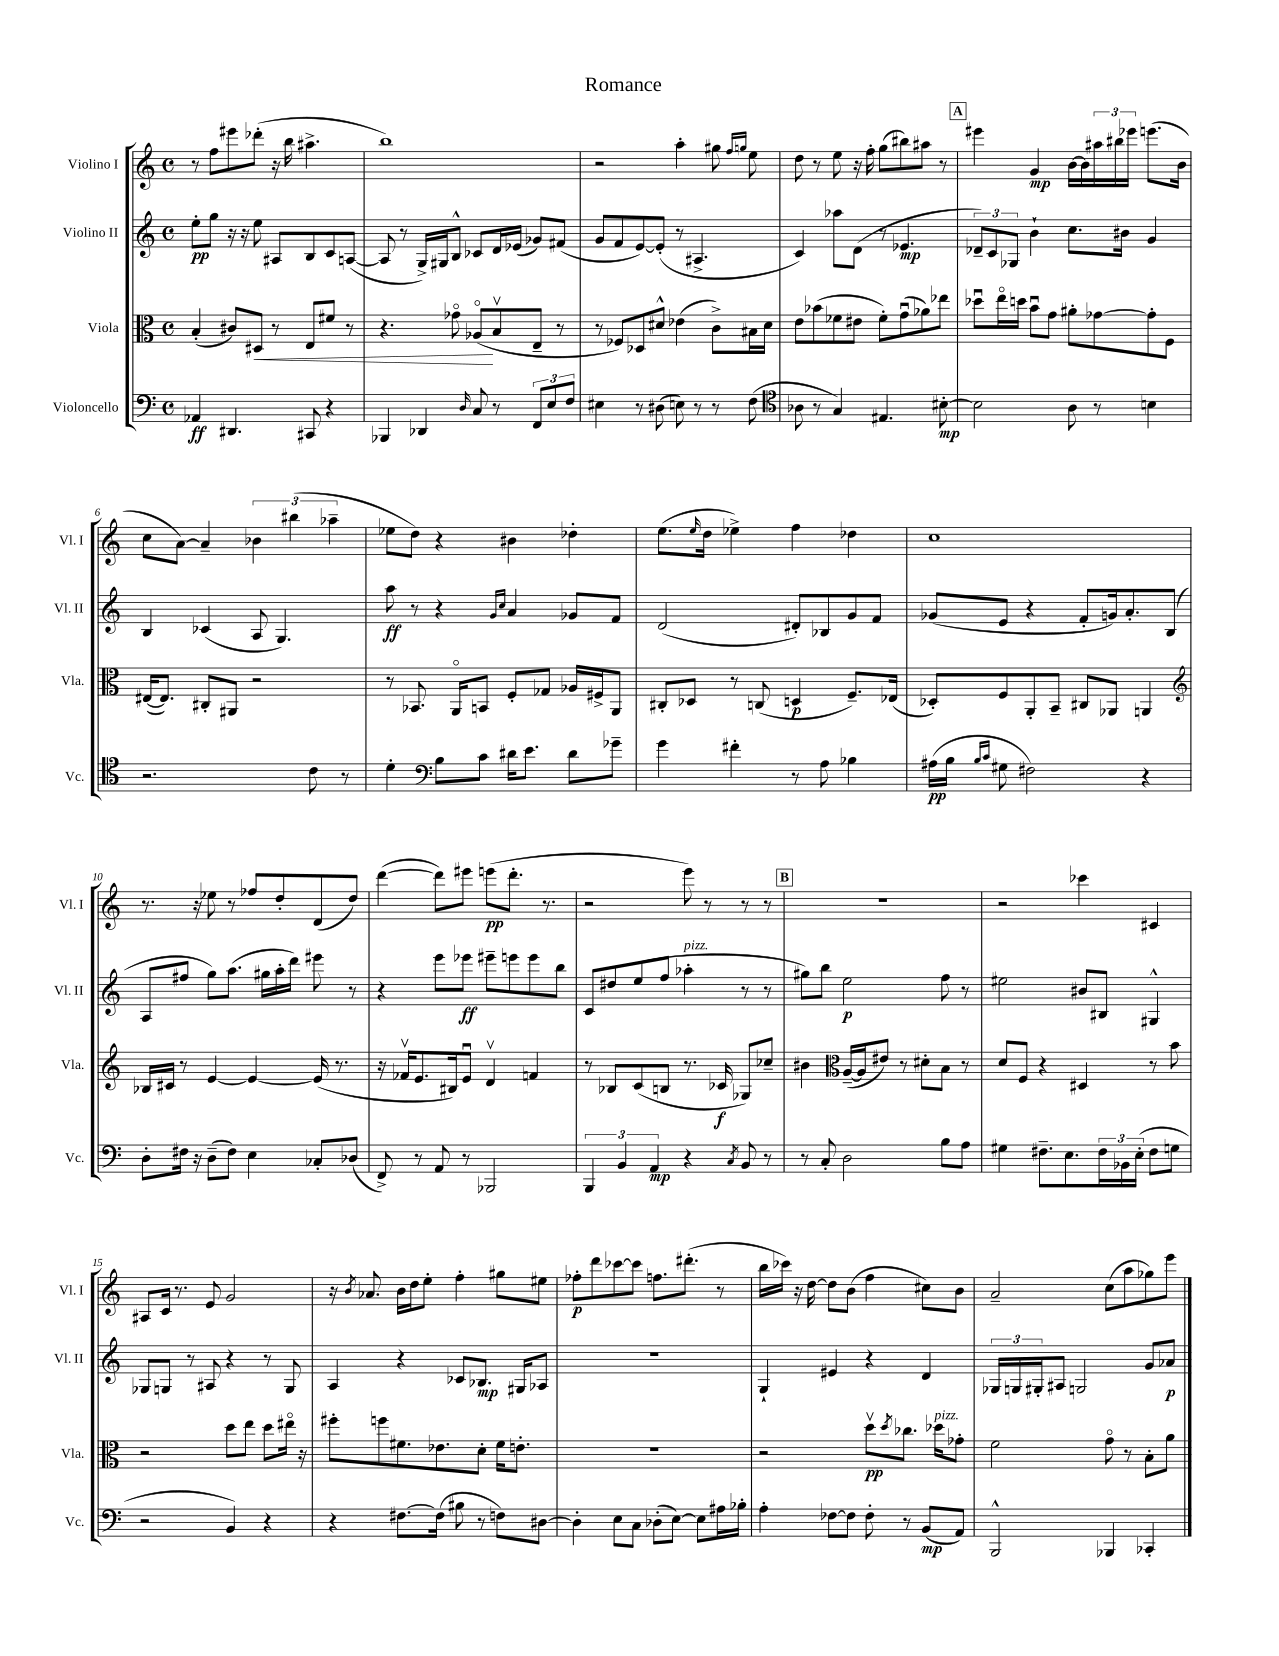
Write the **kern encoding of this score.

**kern	**kern	**kern	**kern
*staff4	*staff3	*staff2	*staff1
*clefF4	*clefC3	*clefG2	*clefG2
*k[]	*k[]	*k[]	*k[]
*M4/4	*M4/4	*M4/4	*M4/4
*met(c)	*met(c)	*met(c)	*met(c)
4AA-/	(4B'/	8ee'\L	8r
.	.	8gg\J	8ff\L
4.DD#/	8c#/L)	16r	8eee#\
.	.	16r	.
.	8D#/J	8ee\	(8ddd-'\J
.	8r	8A#/L	16r
.	.	.	16bb\
8CC#/	8E/L	8B/	4.aa#^\
4r	8f#/J	8c/	.
.	8r	([8A/J	.
=	=	=	=
4BBB-/	4.r	8A/]	1bb)
.	.	8r	.
4DD-/	.	16G^/LL)	.
.	.	16G#/J	.
.	8g-o\	8B^^/J	.
16qqD/	.	.	.
8C/	(8A-o/L	8c-/L	.
8r	8Bv/	16d/L	.
.	.	(16e-/JJ	.
12FF/L	8E~/J	8g-/L)	.
12E/	.	.	.
.	8r	(8f#/J	.
12F/J	.	.	.
=	=	=	=
4E#\	8r	8g/L	2r
.	8F-/L)	8f/	.
8r	8D-/	[8e/)	.
(8D#\	8d#^^/J	(8e'/]J	.
8E\)	(4e-\	8r	4aa'\
8r	.	4.A#^/	.
8r	8c^\L)	.	8gg#\
.	.	.	16qqff/LL
.	.	.	16qqgg/JJ
(8F\	16B#\L	.	8ee\
.	16d#\JJ	.	.
=	=	=	=
*clefC4	*	*	*
8A-\	8e\L	4c/)	8dd\
8r	(8b-\	.	8r
4G/)	8f-\	8aa-\L	8ee\
.	8e#\J	(8d\J	16r
.	.	.	16ff'\
4.E#/	8f-'\L)	8r	(8gg\L
.	(8gu\	4.e-/	8bb#\)
.	8a-\)	.	8aa#\J
[8B#'\	8ee-\J	.	8r
=	=	=	=
2B#\]	8dd-u\L	12d-~/L)	4eee#\
.	.	12c/	.
.	16eeo\L	.	.
.	.	12G-/J	.
.	16dd\JJ	.	.
.	8bu\L	4b`\	4g/
.	8g\J	.	.
8A\	8a#'\L	8.cc\L	[16b\LL
.	.	.	16b\]
8r	[8g-\	.	24aa#\
.	.	.	24bb#\
.	.	16b#\Jk	.
.	.	.	24eee-\JJ
4B\	8g-'\]	4g/	(8.eee\L
.	8F\J	.	.
.	.	.	16b\Jk
=	=	=	=
2.r	([16E#/LK	4B/	8cc\L
.	8.E#/]J)	.	.
.	.	.	[8a\J)
.	8C#'/L	(4c-/	4a~/]
.	8AA#/J	.	.
.	2r	8A/	6b-\
.	.	4.G/)	.
.	.	.	(6bb#\
8c\	.	.	.
.	.	.	6aa-~\
8r	.	.	.
=	=	=	=
4d'\	8r	8aa\	8ee-\L
.	8.BB-/	8r	8dd\J)
*clefF4	*	*	*
8B\L	.	4r	4r
.	16AAo/LK	.	.
8c\J	8BB/J	.	.
.	.	16qqg/LL	.
.	.	16qqcc/JJ	.
16d#\LK	8F'/L	4a/	4b#\
8.e\J	.	.	.
.	8G-/J	.	.
8d#\L	16A-/LL	8g-/L	4dd-'\
.	16F#^/J	.	.
8g-~\J	8AA/J	8f/J	.
=	=	=	=
4g\	8C#'/L	(2d/	(8.ee\L
.	8D-/J	.	.
.	.	.	16qqee/
.	.	.	16dd\Jk
4f#'\	8r	.	4ee-^\)
.	(8C/	.	.
8r	4D/	8d#'/L)	4ff\
8A\	.	8B-/	.
4B-\	8.F~/L)	8g/	4dd-\
.	.	8f/J	.
.	(16E-/Jk	.	.
=	=	=	=
(16A#\LL	8D-'/L)	(8g-/L	1cc
16B\JJ	.	.	.
16qqB/LL	.	.	.
16qqc/JJ	.	.	.
8G#\	8F/	8e/J	.
2F#\)	8AA'/	4r	.
.	8BB~/J	.	.
.	8C#/L	8f'/L	.
.	8AA-/J	16g/k)	.
.	.	8.a'/	.
4r	4AA/	.	.
.	.	(8B/J	.
=	=	=	=
*	*clefG2	*	*
8D'\L	16B-/LL	8A/L	8.r
.	16c#/JJ	.	.
16F#\Jk	8r	8ff#/J	.
16r	.	.	16r
(8D~\L	[4e/	8gg\L)	8ee-\
8F#\J)	.	(8.aa\J	8r
4E\	4e/_	.	8ff-/L
.	.	16gg#\LL	.
.	.	16aa'\	8dd'/
.	.	16ddd\JJ)	.
8C-'/L	(16e/]	8eee#\	(8d/
.	8.r	.	.
(8D-/J	.	8r	8dd/J)
=	=	=	=
8FF^/)	16r	4r	([4ddd\
.	16f-v/LK	.	.
8r	8.e/	.	.
8AA/	.	8eee\L	8ddd\]L)
.	16B#/k)	.	.
8r	8eu/J	8eee-\J	8eee#\J
2BBB-/	4dv/	8eee#~\L	(8eee\L
.	.	8eee\	8.ddd'\J
.	4f/	8eee\	.
.	.	.	8.r
.	.	8bb\J	.
=	=	=	=
6BBB/	8r	8c/L	2r
.	8B-/L	8dd#/	.
6BB/	.	.	.
.	(8c/	(8ee/	.
6AA/	.	.	.
.	8B/J	8ff/J	.
4r	8.r	4aa-'\	8eee\)
.	.	.	8r
.	16c-/	.	.
8qC/	.	.	.
8BB/	8G-/L)	8r	8r
8r	8cc-~/J	8r	8r
=	=	=	=
8r	4b#\	8gg#\L)	1r
8C'/	.	8bb\J	.
*	*clefC3	*	*
2D\	([16A~/LL	2ee\	.
.	16A/]J	.	.
.	8e#/J)	.	.
.	8r	.	.
.	8d#'\L	.	.
8B\L	8B\J	8ff\	.
8A\J	8r	8r	.
=	=	=	=
4G#\	8d/L	2ee#\	2r
.	8F/J	.	.
8.F#~\L	4r	.	.
8.E\	.	.	.
.	4D#/	8b#/L	4ccc-\
24F#\L	.	8B#/J	.
24BB-\	.	.	.
(24E'\JJ	.	.	.
8F#\L	8r	4G#^^/	4c#/
8G\J	8b\	.	.
=	=	=	=
2r	2r	8G-/L	8A#/L
.	.	8G/J	16c/Jk
.	.	.	8.r
.	.	8r	.
.	.	8A#/	8e/
4BB/)	8dd\L	4r	2g/
.	8ee\J	.	.
4r	8dd\L	8r	.
.	16ee#o\Jk	8G/	.
.	16r	.	.
=	=	=	=
4r	8ff#'\L	4A/	16r
.	.	.	8qb/
.	.	.	8.a-/
.	8ff\	.	.
[8.F#\L	8.f#\	4r	16b\LL
.	.	.	16dd\J
.	.	.	8ee'\J
(16F#\]Jk	8.e-\	.	.
8B#\	.	8c-/L	4ff'\
8r	8d'\J	8.B-/J	.
8F\L)	16f#\LK	.	8gg#\L
.	8.e'\J	16G#/LK	.
[8D#\J	.	8A-/J	8ee#\J
=	=	=	=
4D#'\]	1r	1r	8ff-'\L
.	.	.	8ddd\
8E\L	.	.	[8ccc-\
8C\J	.	.	8ccc-\]J
(8D-'\L	.	.	8.ff\L
[8E\J)	.	.	.
.	.	.	(8.ddd#'\J
8E\]L	.	.	.
16A#\L	.	.	8r
16B-'\JJ	.	.	.
=	=	=	=
4A'\	2r	4G`/	16bb\LL
.	.	.	16ccc-\JJ)
.	.	.	16r
.	.	.	[16dd\
[8F-\L	.	4e#/	8dd\]L
8F-\]J	.	.	(8b\J
8F-'\	8ddv\L	4r	4ff\
.	8qdd/	.	.
8r	8.cc-\J	.	.
(8BB/L	.	4d/	8cc#\L)
.	16dd-\LK	.	.
8AA/J)	8g-'\J	.	8b\J
=	=	=	=
2BBB^^/	2f\	24G-/LL	2a~/
.	.	24G/	.
.	.	24G#'/J	.
.	.	8A#/J	.
.	.	2G/	.
4BBB-/	8go\	.	(8cc\L
.	8r	.	8aa\
4CC-'/	8B'\L	8g/L	8gg-\)
.	8a\J	8a-/J	8eee\J
==	==	==	==
*-	*-	*-	*-
